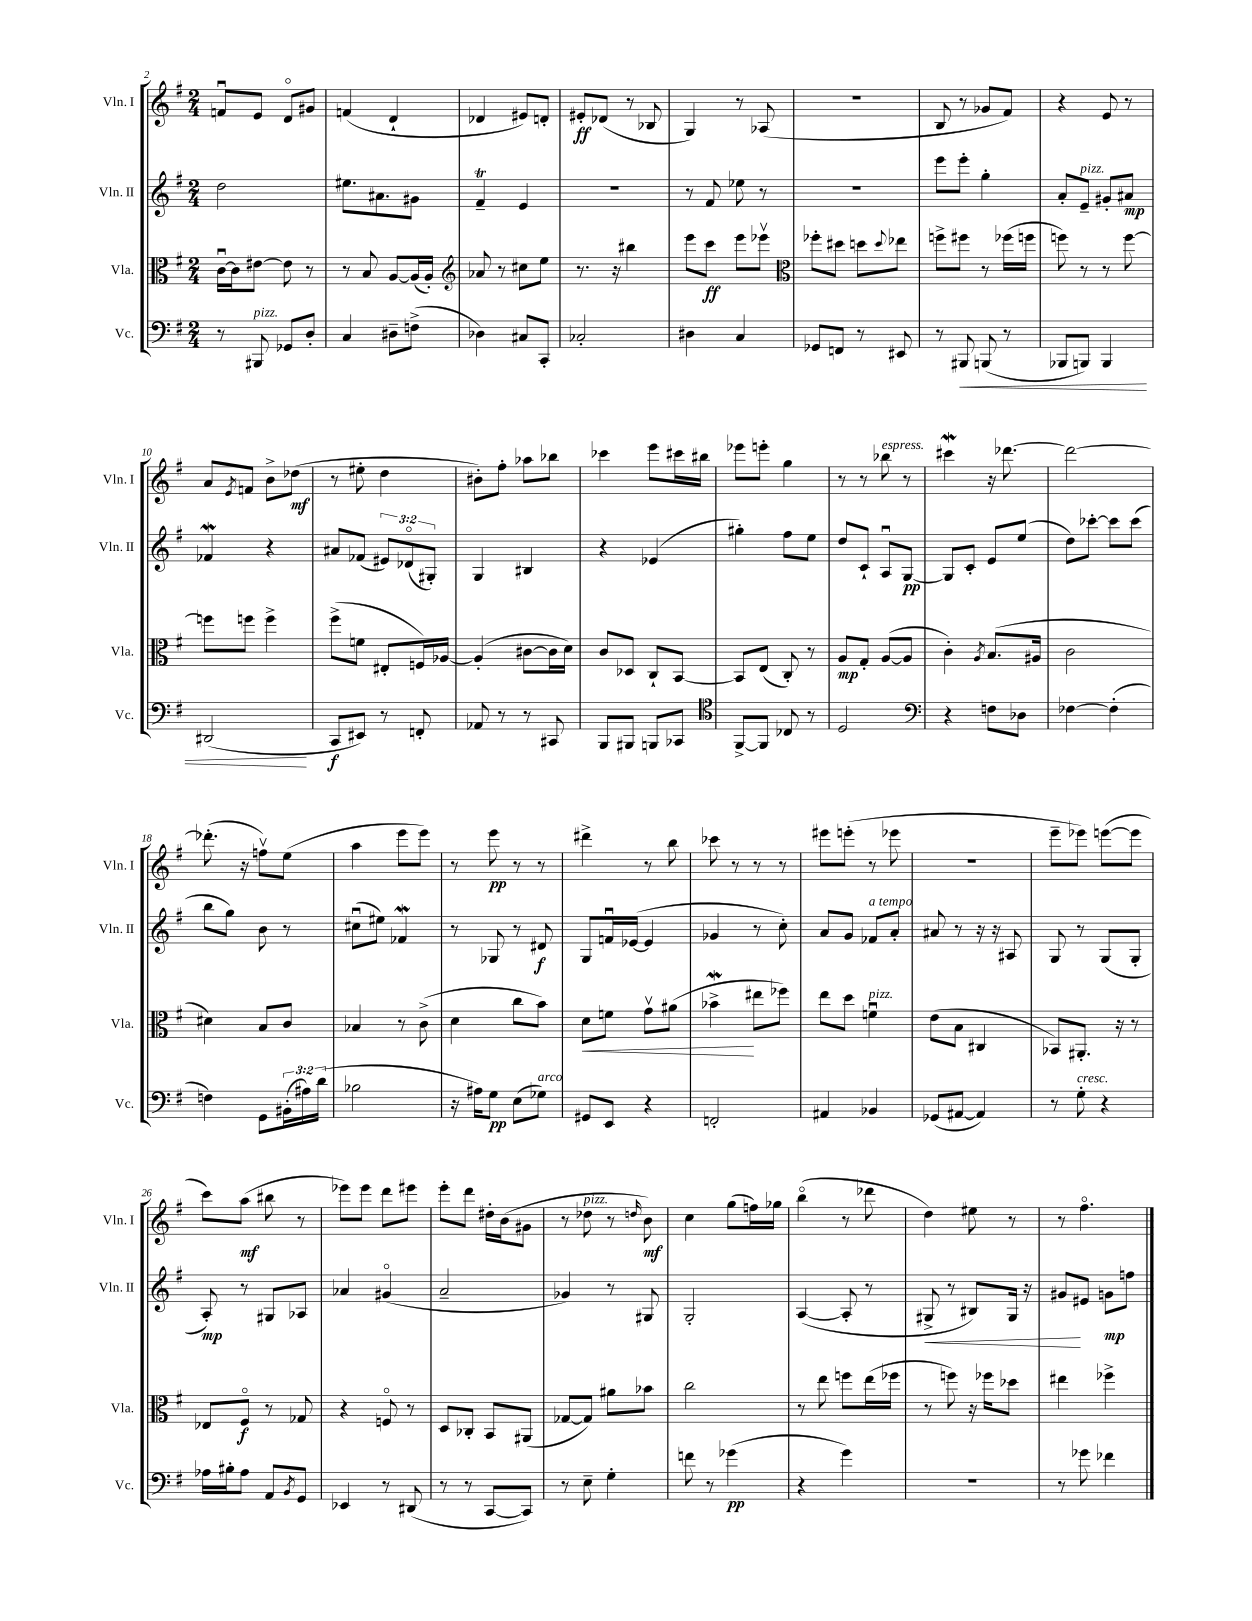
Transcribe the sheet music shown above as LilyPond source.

<<
\new StaffGroup <<
\new Staff = "s0" \with { instrumentName = "Vln. I" shortInstrumentName = "Vln. I" } {
    \clef treble \key g \major \numericTimeSignature \time 2/4
    f'8\downbow e'8 d'8\flageolet gis'8 |
    f'4( d'4-! |
    des'4 eis'8) d'8-. |
    eis'8-.\ff des'8( r8 bes8 |
    g4) r8 aes8( |
    r2 |
    b8 r8 ges'8 fis'8) |
    r4 e'8 r8 |
    a'8 \acciaccatura { e'8 } f'8 b'8-> des''8\mf( |
    r8 eis''8-. d''4 |
    bis'8-.) fis''8-. aes''8 bes''8 |
    ces'''4 e'''8 cis'''16 bis''16 |
    ees'''8 e'''8-. g''4 |
    r8 r8 bes''8^\markup { \italic "espress." } r8 |
    cis'''4\mordent r16 des'''8.~ |
    des'''2~ |
    des'''8.-.( r16 f''8\upbow) e''8( |
    a''4 e'''8 e'''8) |
    r8 e'''8\pp r8 r8 |
    dis'''4-> r8 b''8 |
    ces'''8 r8 r8 r8 |
    eis'''8 e'''8-.( r8 ees'''8 |
    r2 |
    e'''8-- ees'''8) e'''8~( e'''8 |
    c'''8) a''8\mf( bis''8 r8 |
    ees'''8) ees'''8 d'''8 eis'''8 |
    e'''8-. d'''8 dis''16-. b'16( gis'8 |
    r8 des''8^\markup { \italic "pizz." } r8 \grace { d''16 } b'8\mf) |
    c''4 g''8( f''16) ges''16 |
    b''4\flageolet( r8 des'''8 |
    d''4) eis''8 r8 |
    r8 fis''4.\flageolet \bar "|." |
}
\new Staff = "s1" \with { instrumentName = "Vln. II" shortInstrumentName = "Vln. II" } {
    \clef treble \key g \major \numericTimeSignature \time 2/4 \override Staff.TupletNumber.text = #tuplet-number::calc-fraction-text
    d''2 |
    eis''8. ais'8. gis'8 |
    fis'4--\trill e'4 |
    R2 |
    r8 fis'8 ees''8 r8 |
    R2 |
    e'''8 e'''8-. g''4-. |
    a'8-. e'8--^\markup { \italic "pizz." } gis'8-. ais'8\mp |
    fes'4\mordent r4 |
    ais'8 fes'8( \tuplet 3/2 { eis'8) des'8\flageolet( gis8-.) } |
    g4 bis4 |
    r4 ees'4( |
    gis''4-.) fis''8 e''8 |
    d''8 c'8-! a8\downbow g8~\pp |
    g8 c'8-. e'8 e''8( |
    d''8) ces'''8~-. ces'''8 ces'''8( |
    b''8 g''8) b'8 r8 |
    cis''8\downbow( eis''8) fes'4\mordent |
    r8 ges8 r8 dis'8\f |
    g8 f'16\downbow ees'16~( ees'4 |
    ges'4 r8 c''8-.) |
    a'8 g'8 fes'8^\markup { \italic "a tempo" } a'8-. |
    ais'8 r8 r16 r16 ais8 |
    g8 r8 g8( g8-. |
    a8-.\mp) r8 gis8 aes8 |
    aes'4 gis'4\flageolet( |
    a'2-- |
    ges'4) r8 gis8 |
    g2-. |
    a4~( a8-. r8 |
    gis8->\< r8 bis8) gis16 r16 |
    gis'8\! eis'8 g'8\mp f''8 \bar "|." |
}
\new Staff = "s2" \with { instrumentName = "Vla." shortInstrumentName = "Vla." } {
    \clef alto \key g \major \numericTimeSignature \time 2/4
    c'16~\downbow c'16 eis'8~ eis'8 r8 |
    r8 b8 a8~ a16( a16-.) |
    \clef treble aes'8 r8 cis''8 e''8 |
    r8. r16 bis''4 |
    e'''8 c'''8\ff e'''8 ees'''8\upbow |
    \clef alto fes''8-. dis''8 d''8 \appoggiatura { d''8 } ees''8 |
    f''8-> fis''8 r8 fes''16( f''16 |
    f''8) r8 r8 f''8~ |
    f''8 f''8 f''4-> |
    fis''8->( f'8 eis8-. f16) aes16~ |
    aes4-.( cis'8~ cis'16 d'16) |
    c'8 des8 c8-! b,8~ |
    b,8 e8( c8-.) r8 |
    a8\mp g8-. a8~( a8 |
    c'4-.) \acciaccatura { a8 } b8.( ais16 |
    c'2 |
    dis'4) b8 c'8 |
    bes4 r8 c'8->( |
    d'4 c''8 b'8) |
    d'8\< f'8 g'8\upbow ais'8( |
    bes'4->\mordent\! eis''8 fes''8) |
    e''8 d''8 f'4\downbow^\markup { \italic "pizz." } |
    e'8( b8 cis4 |
    bes,8) ais,8.-. r16 r8 |
    ees8 fis8\flageolet\f r8 ges8 |
    r4 f8\flageolet r8 |
    d8 ces8-. b,8 ais,8( |
    ges8~ ges8) ais'8 bes'8 |
    c''2 |
    r8 e''8 f''8 e''16( fes''16 |
    r8 f''8) r16 fes''16 des''8 |
    eis''4 fes''4-> \bar "|." |
}
\new Staff = "s3" \with { instrumentName = "Vc." shortInstrumentName = "Vc." } {
    \clef bass \key g \major \numericTimeSignature \time 2/4 \override Staff.TupletNumber.text = #tuplet-number::calc-fraction-text
    r8 bis,,8^\markup { \italic "pizz." } ges,8 d8-. |
    c4 dis8-- f8->( |
    des4) cis8 c,8-. |
    ces2-. |
    dis4 c4 |
    ges,8 f,8 r8 eis,8 |
    r8 bis,,8\< b,,8( r8 |
    bes,,8 b,,8) b,,4 |
    dis,2\!( |
    c,8\f eis,8) r8 f,8-. |
    aes,8 r8 r8 cis,8 |
    b,,8 bis,,8 b,,8 ces,8 |
    \clef tenor fis,8~-> fis,8 ces8 r8 |
    d2 |
    \clef bass r4 f8 des8 |
    fes4~ fes4-.( |
    f4) g,8 \tuplet 3/2 { bis,16-.( ais16) d'16( } |
    bes2 |
    r16 ais16) g8\pp e8( ges8^\markup { \italic "arco" }) |
    gis,8 e,8 r4 |
    f,2-. |
    ais,4 bes,4 |
    ges,8( ais,8~ ais,4) |
    r8 g8-.^\markup { \italic "cresc." } r4 |
    aes16 bis16-. aes8 a,8 \acciaccatura { b,8 } g,8 |
    ees,4 r8 dis,8( |
    r8 r8 c,8~ c,8) |
    r8 e8-- g4-. |
    f'8 r8 ges'4\pp( |
    r4 g'4) |
    r2 |
    r8 ges'8 fes'4 \bar "|." |
}
>>
>>
\layout { \context { \Score currentBarNumber = #2 } }
